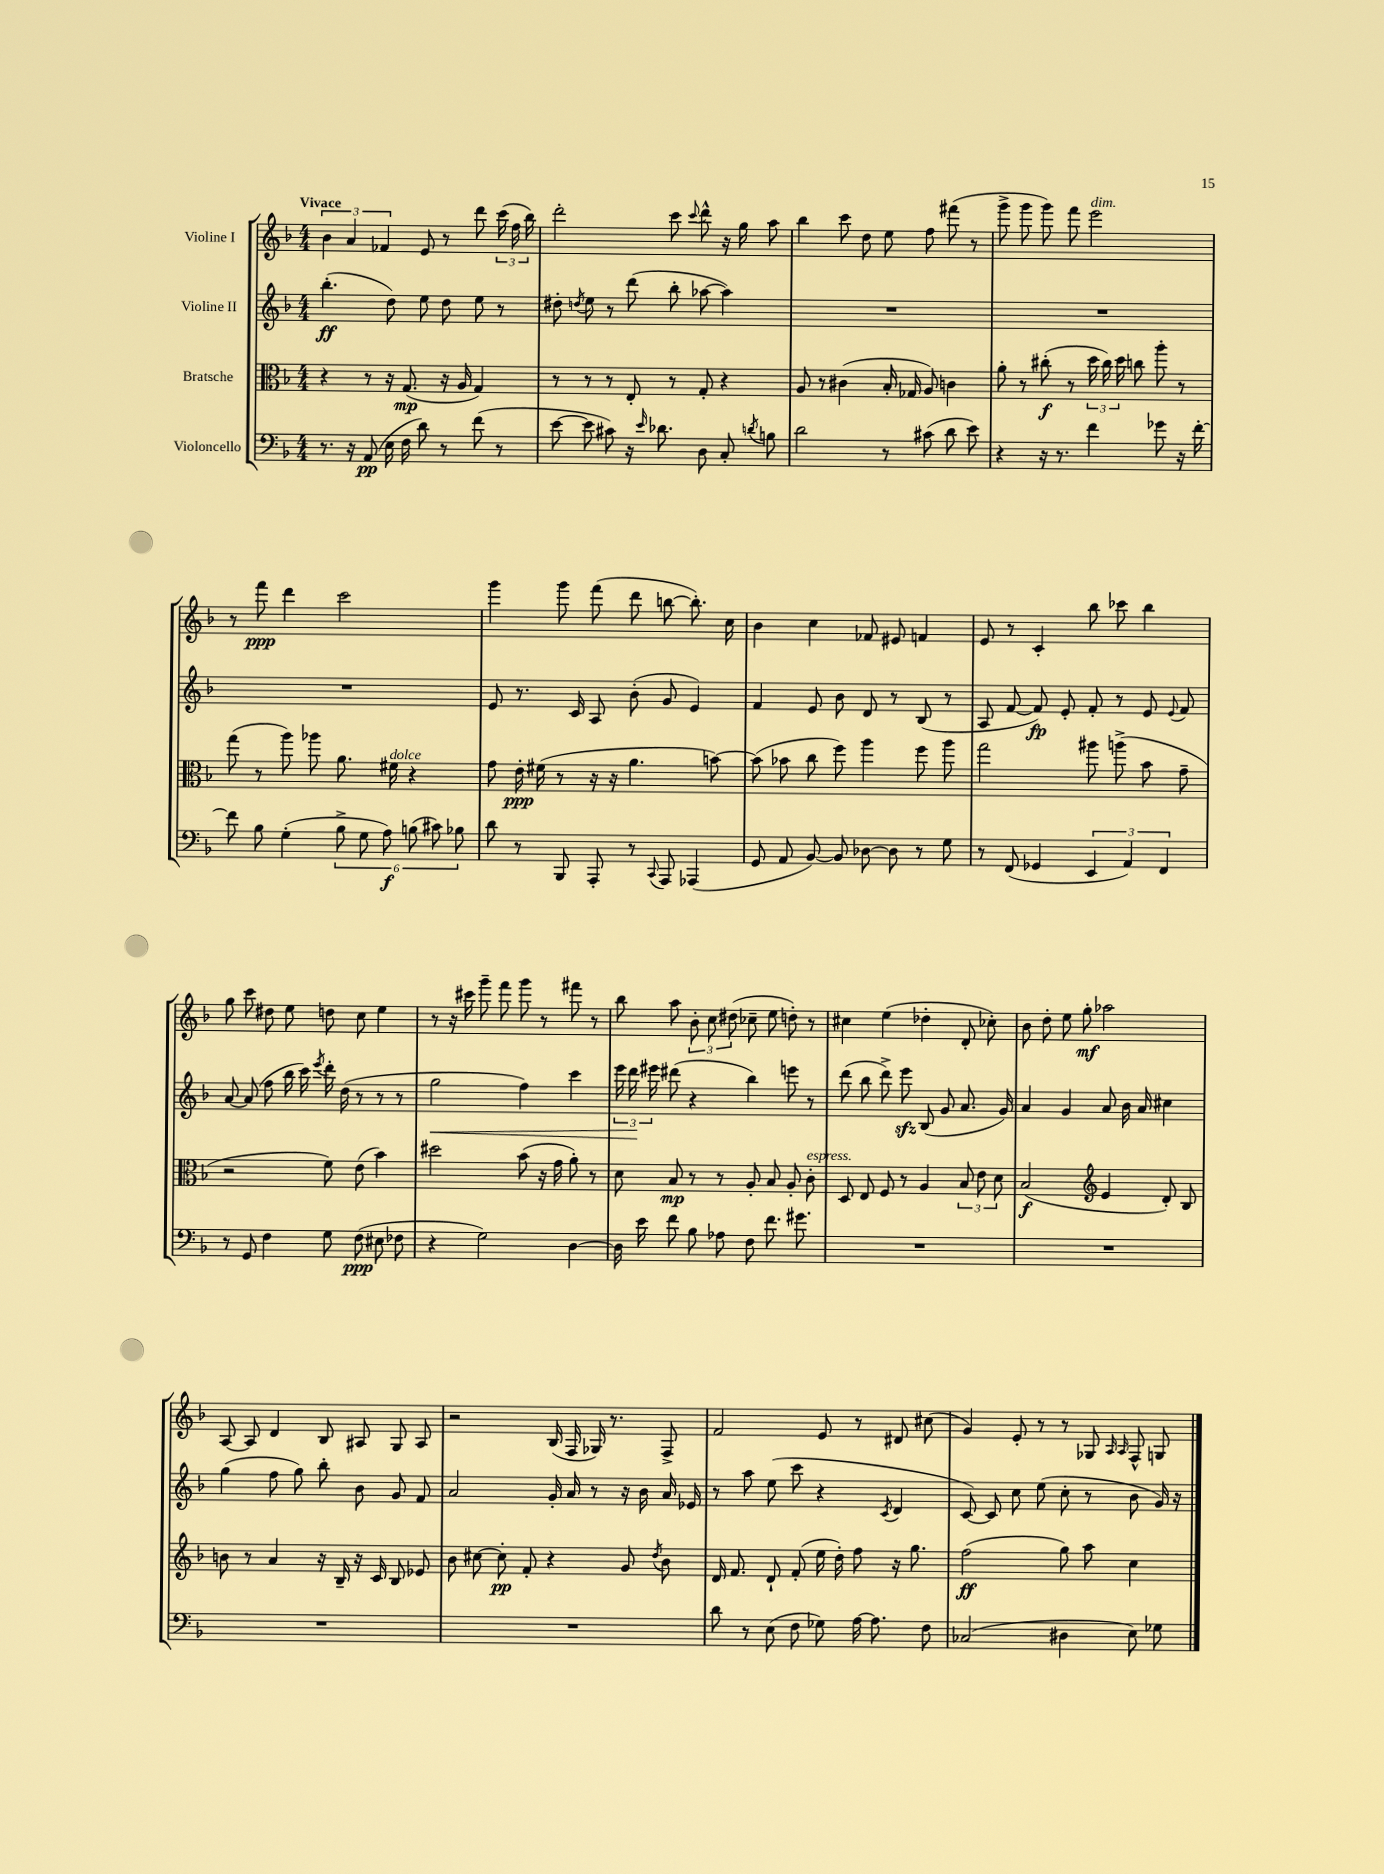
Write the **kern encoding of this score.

**kern	**dynam	**kern	**dynam	**kern	**dynam	**kern	**dynam
*part4	*part4	*part3	*part3	*part2	*part2	*part1	*part1
*staff4	*staff4	*staff3	*staff3	*staff2	*staff2	*staff1	*staff1
*I"Violoncello	*	*I"Bratsche	*	*I"Violine II	*	*I"Violine I	*
*clefF4	*	*clefC3	*	*clefG2	*	*clefG2	*
*k[b-]	*	*k[b-]	*	*k[b-]	*	*k[b-]	*
*M4/4	*	*M4/4	*	*M4/4	*	*M4/4	*
=1	=1	=1	=1	=1	=1	=1	=1
!	!	!	!	!	!	!LO:TX:a:B:t=Vivace	!
8.r	.	4r	.	(4.bb-'\	ff	6b-\	.
.	.	.	.	.	.	6a/	.
16r	.	.	.	.	.	.	.
(8AA/	pp	8r	.	.	.	.	.
.	.	.	.	.	.	6f-X/	.
16E\	.	16r	.	8dd\)	.	.	.
16F\	.	(8.G/	mp	.	.	.	.
8d\)	.	.	.	8ee\	.	8e/	.
8r	.	16r	.	8dd\	.	8r	.
.	.	16A/	.	.	.	.	.
(8f\	.	4G/)	.	8ee\	.	8ddd\	.
8r	.	.	.	8r	.	(24ccc\	.
.	.	.	.	.	.	24ff\	.
.	.	.	.	.	.	24bb-\)	.
=2	=2	=2	=2	=2	=2	=2	=2
[8e\	.	8r	.	8dd#X'\	.	2ddd'\	.
.	.	.	.	8qddn/	.	.	.
8e\]	.	8r	.	8ee\	.	.	.
8c#X\)	.	8r	.	8r	.	.	.
16r	.	8E'/	.	(8ddd\	.	.	.
16qqe/	.	.	.	.	.	.	.
8.d-X\	.	.	.	.	.	.	.
.	.	8r	.	8bb-'\	.	8ccc\	.
.	.	.	.	.	.	8qqccc/	.
8D\	.	8G'/	.	[8aa-X\	.	8ddd^^\	.
8C'/	.	4r	.	4aa-\])	.	16r	.
.	.	.	.	.	.	16gg\	.
8qdn/	.	.	.	.	.	.	.
8Bn\	.	.	.	.	.	8aa\	.
=3	=3	=3	=3	=3	=3	=3	=3
2d\	.	8A/	.	1r	.	4bb-\	.
.	.	8r	.	.	.	.	.
.	.	(4c#X\	.	.	.	8ccc\	.
.	.	.	.	.	.	8dd\	.
8r	.	16B-'/	.	.	.	8ee\	.
.	.	16G-X/	.	.	.	.	.
(8c#X\	.	8A/)	.	.	.	8ff\	.
8d\	.	4cn\	.	.	.	(8fff#X\	.
8e\)	.	.	.	.	.	8r	.
=4	=4	=4	=4	=4	=4	=4	=4
4r	.	8a'\	.	1r	.	8ggg^\	.
.	.	8r	.	.	.	8ggg\	.
16r	.	(8cc#X'\	f	.	.	8ggg\)	.
8.r	.	.	.	.	.	.	.
.	.	8r	.	.	.	8fff\	.
!	!	!	!	!	!	!LO:TX:a:i:t=dim.	!
4f\	.	24dd\	.	.	.	2eee\	.
.	.	24cc#\)	.	.	.	.	.
.	.	24dd\	.	.	.	.	.
.	.	8ccn\	.	.	.	.	.
8g-X\	.	8aa'\	.	.	.	.	.
16r	.	8r	.	.	.	.	.
[16f'\	.	.	.	.	.	.	.
!!LO:LB:g=z
=5	=5	=5	=5	=5	=5	=5	=5
8f\]	.	(8gg\	.	1r	.	8r	.
8B-\	.	8r	.	.	.	8fff\	ppp
(4G'\	.	8aa\)	.	.	.	4ddd\	.
.	.	8aa-X\	.	.	.	.	.
12B-^\	.	8.a\	.	.	.	2ccc\	.
12G\	.	.	.	.	.	.	.
12A\)	f	.	.	.	.	.	.
!	!	!LO:TX:a:i:t=dolce	!	!	!	!	!
.	.	16f#X\	.	.	.	.	.
(12Bn\	.	4r	.	.	.	.	.
12c#X\)	.	.	.	.	.	.	.
12B-X\	.	.	.	.	.	.	.
=6	=6	=6	=6	=6	=6	=6	=6
8d\	.	8g\	.	8e/	.	4ggg\	.
8r	.	16e'\	ppp	8.r	.	.	.
.	.	(16f#X\	.	.	.	.	.
8BBB-/	.	8r	.	.	.	8ggg\	.
.	.	.	.	16c/	.	.	.
8AAA'/	.	16r	.	8A/	.	(8fff\	.
.	.	16r	.	.	.	.	.
8r	.	4.a\	.	(8b-'\	.	8ddd\	.
8qqCC/	.	.	.	.	.	.	.
8AAA/	.	.	.	8g/	.	[8bbn\	.
(4AAA-X/	.	.	.	4e/)	.	8.bb'\])	.
.	.	[8bn\)	.	.	.	.	.
.	.	.	.	.	.	16cc\	.
=7	=7	=7	=7	=7	=7	=7	=7
8GG/	.	(8b\]	.	4f/	.	4b-\	.
8AA/	.	8b-X\	.	.	.	.	.
[8BB-/)	.	8cc\	.	8e/	.	4cc\	.
8BB-/]	.	8ff\)	.	8b-\	.	.	.
[8D-X\	.	4aa\	.	8d/	.	8f-X/	.
8D-\]	.	.	.	8r	.	8e#X/	.
8r	.	8ff\	.	(8B-/	.	4fn/	.
8G\	.	8aa\	.	8r	.	.	.
=8	=8	=8	=8	=8	=8	=8	=8
8r	.	2gg\	.	8A/	.	8e/	.
(8FF/	.	.	.	[8f/	.	8r	.
4GG-X/	.	.	.	8f/])	fp	4c'/	.
.	.	.	.	8e'/	.	.	.
6EE/	.	8aa#X\	.	8f'/	.	8bb-\	.
.	.	(8aan^\	.	8r	.	8ccc-X\	.
6AA/)	.	.	.	.	.	.	.
.	.	8b-\	.	8e/	.	4bb-\	.
6FF/	.	.	.	.	.	.	.
.	.	.	.	8qqe/	.	.	.
.	.	8g~\	.	8f/	.	.	.
!!LO:LB:g=z
=9	=9	=9	=9	=9	=9	=9	=9
8r	.	2r	.	[8a/	.	8gg\	.
8GG/	.	.	.	(8a/]	.	8ccc\	.
4F\	.	.	.	8ff\	.	8dd#X\	.
.	.	.	.	16bb-\	.	8ee\	.
.	.	.	.	16ccc\)	.	.	.
.	.	.	.	8qeee/	.	.	.
8G\	.	8f\)	.	16ddd'\	.	8ddn\	.
.	.	.	.	(16dd\	.	.	.
(8F\	ppp	(8e\	.	8r	.	8cc\	.
8E#X\	.	4b-\)	.	8r	.	4ee\	.
8F-X\	.	.	.	8r	.	.	.
=10	=10	=10	=10	=10	=10	=10	=10
!	!	!	!	!	!LO:HP:b	!	!
4r	.	2dd#X\	.	2gg\	<	8r	.
.	.	.	.	.	.	16r	.
.	.	.	.	.	.	16ccc#X\	.
2G\)	.	.	.	.	.	8ggg~\	.
.	.	.	.	.	.	8fff\	.
.	.	(8b-\	.	4ff\)	.	8ggg\	.
.	.	16r	.	.	.	8r	.
.	.	16g\	.	.	.	.	.
[4D\	.	8a'\)	.	4ccc\	.	8fff#X\	.
.	.	8r	.	.	.	8r	.
=11	=11	=11	=11	=11	=11	=11	=11
16D\]	.	8d\	.	24eee\	.	8bb-\	.
.	.	.	.	24ddd\	.	.	.
16e\	.	.	.	.	.	.	.
.	.	.	.	24eee#X\	[	.	.
8f\	.	8B-/	mp	(8ddd#X\	.	8aa\	.
8B-\	.	8r	.	4r	.	12b-'\	.
.	.	.	.	.	.	12cc\	.
8A-X\	.	8r	.	.	.	.	.
.	.	.	.	.	.	(12dd#X\	.
8F\	.	8A'/	.	4bb-\)	.	8cc-X~\	.
8.f\	.	8B-/	.	.	.	8ee\	.
.	.	8A'/	.	8eeen\	.	8ddn'\)	.
8.g#X\	.	.	.	.	.	.	.
!	!	!LO:TX:a:i:t=espress.	!	!	!	!	!
.	.	8c'\	.	8r	.	8r	.
=12	=12	=12	=12	=12	=12	=12	=12
1r	.	8D/	.	(8ddd\	.	4cc#X\	.
.	.	8E/	.	8bb-\	.	.	.
.	.	8F/	.	8ddd^\)	.	(4ee\	.
.	.	8r	.	8eeezz\	.	.	.
.	.	4A/	.	(8B-/	.	4dd-X'\	.
.	.	.	.	8g/	.	.	.
.	.	12B-/	.	8.a/	.	8d'/	.
.	.	12e\	.	.	.	.	.
.	.	.	.	.	.	8cc-X'\)	.
.	.	12d\	.	.	.	.	.
.	.	.	.	16g/)	.	.	.
=13	=13	=13	=13	=13	=13	=13	=13
1r	.	(2B-/	f	4a/	.	8b-\	.
.	.	.	.	.	.	8dd'\	.
.	.	.	.	4g/	.	8ee\	.
.	.	.	.	.	.	8gg'\	mf
*	*	*clefG2	*	*	*	*	*
.	.	4e/	.	8a/	.	2aa-X\	.
.	.	.	.	16b-\	.	.	.
.	.	.	.	16a/	.	.	.
.	.	8d'/)	.	4cc#X\	.	.	.
.	.	8B-/	.	.	.	.	.
!!LO:LB:g=z
=14	=14	=14	=14	=14	=14	=14	=14
1r	.	8bn\	.	(4gg\	.	[8A/	.
.	.	8r	.	.	.	8A/]	.
.	.	4a/	.	8ff\	.	4d/	.
.	.	.	.	8gg\)	.	.	.
.	.	16r	.	8bb-'\	.	8B-/	.
.	.	16B-~/	.	.	.	.	.
.	.	16r	.	8b-\	.	8A#X/	.
.	.	16c/	.	.	.	.	.
.	.	8B-/	.	8g/	.	8G/	.
.	.	8e-X/	.	8f/	.	8A#/	.
=15	=15	=15	=15	=15	=15	=15	=15
1r	.	8b-\	.	2a/	.	2r	.
.	.	[8cc#X\	.	.	.	.	.
.	.	8cc#'\]	pp	.	.	.	.
.	.	8f'/	.	.	.	.	.
.	.	4r	.	16g'/	.	(16B-/	.
.	.	.	.	16a/	.	16F/	.
.	.	.	.	8r	.	16G-X/)	.
.	.	.	.	.	.	8.r	.
.	.	8g/	.	16r	.	.	.
.	.	.	.	16b-\	.	.	.
.	.	8qdd/	.	.	.	.	.
.	.	8b-\	.	16a/	.	8F^/	.
.	.	.	.	16e-X/	.	.	.
=16	=16	=16	=16	=16	=16	=16	=16
8d\	.	16d/	.	8r	.	2f/	.
.	.	8.f/	.	.	.	.	.
8r	.	.	.	8aa\	.	.	.
(8E\	.	8d`/	.	(8ee\	.	.	.
8F\	.	(8f'/	.	8ccc\	.	.	.
8G-X\)	.	16ee\	.	4r	.	8e/	.
.	.	16dd'\)	.	.	.	.	.
[16A\	.	8ff\	.	.	.	8r	.
8.A\]	.	.	.	.	.	.	.
.	.	.	.	8qc/	.	.	.
.	.	16r	.	4d/	.	8d#X/	.
.	.	8.gg\	.	.	.	.	.
8F\	.	.	.	.	.	(8cc#X\	.
=17	=17	=17	=17	=17	=17	=17	=17
(2C-X/	.	(2ff\	ff	[8c/)	.	4g/)	.
.	.	.	.	8c/]	.	.	.
.	.	.	.	8cc\	.	8e'/	.
.	.	.	.	(8ee\	.	8r	.
4D#X\	.	8gg\)	.	8cc'\	.	8r	.
.	.	8aa\	.	8r	.	8G-X/	.
.	.	.	.	.	.	16qqA/	.
.	.	.	.	.	.	16qqA/	.
8E\)	.	4cc\	.	8b-\	.	8F^^/	.
8G-X\	.	.	.	16g/)	.	8Gn/	.
.	.	.	.	16r	.	.	.
==	==	==	==	==	==	==	==
*-	*-	*-	*-	*-	*-	*-	*-
